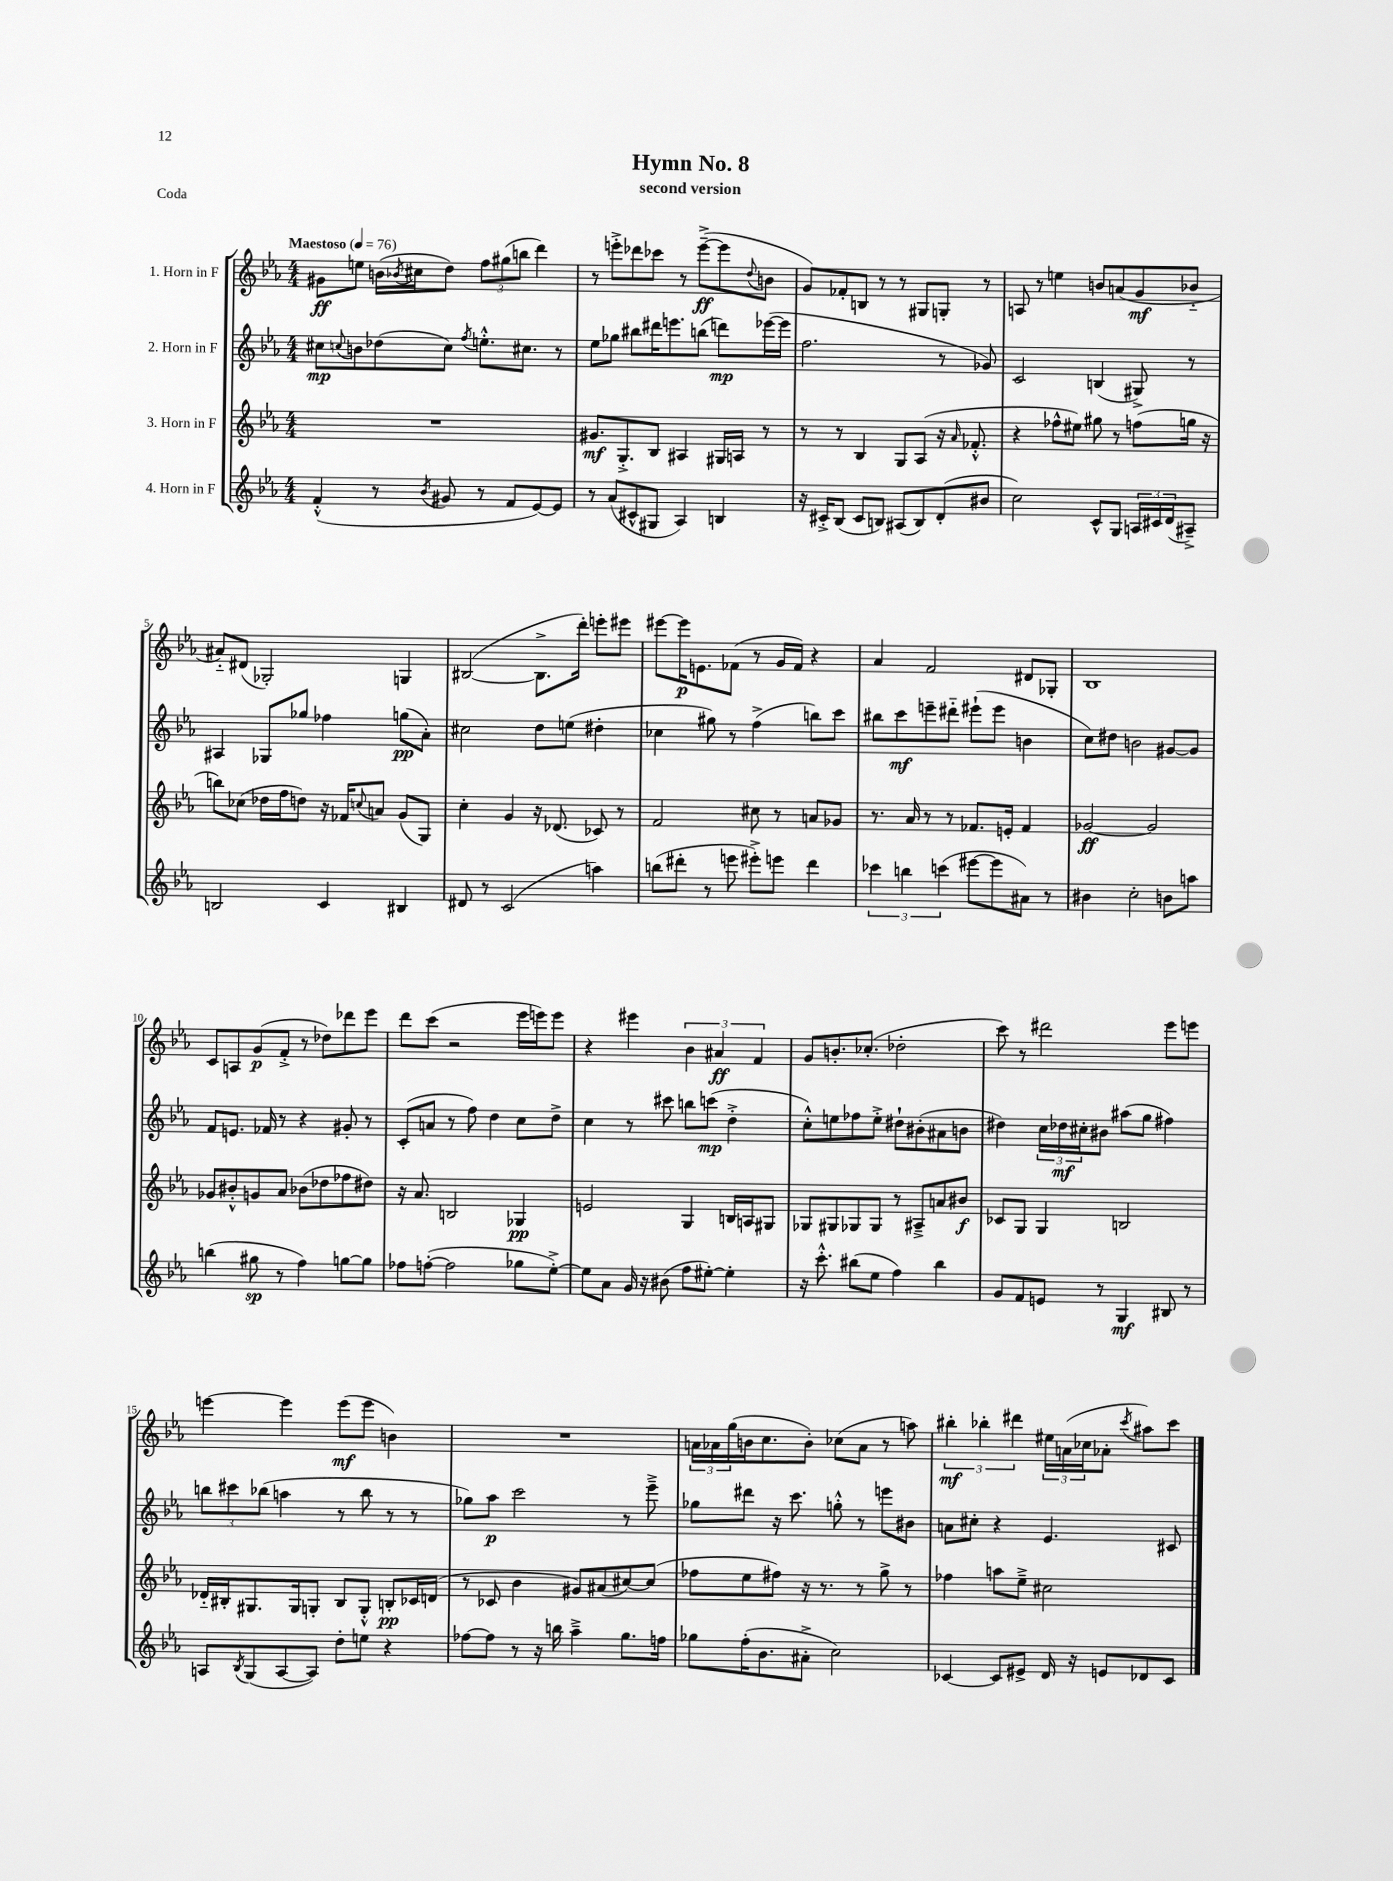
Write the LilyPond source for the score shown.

\header { title = "Hymn No. 8" subtitle = "second version" piece = "Coda" }
<<
\new StaffGroup <<
\new Staff = "s0" \with { instrumentName = "1. Horn in F" } {
    \clef treble \key ees \major \numericTimeSignature \time 4/4 \tempo "Maestoso" 4 = 76
    gis'8\ff e''8 b'16( \acciaccatura { bes'8 } cis''16 d''8) \tuplet 3/2 { f''8 gis''8( b''8 } d'''4) |
    r8 e'''8-.-> des'''8 ces'''8 r8 e'''8~--->\ff( e'''8 \appoggiatura { d''8 } b'8 |
    g'8) fes'8-. b8 r8 r8 gis8 g8-. r8 |
    a8 r8 e''4 b'8 a'8( g'8\mf bes'8-_ |
    ais'8-_) dis'8( ges2-.) g4 |
    bis2~( bis8.-> d'''16-.) e'''8-. eis'''8 |
    eis'''8~ eis'''16\p e'8. fes'8( r8 g'16 fes'16) r4 |
    aes'4 f'2 dis'8 ges8-. |
    bes1 |
    c'8 a8 g'8\p( f'8-.-> r8 des''8) des'''8 ees'''8 |
    d'''8 c'''8( r2 ees'''16 e'''16) e'''8 |
    r4 eis'''4 \tuplet 3/2 { bes'4 ais'4\ff f'4 } |
    g'8 b'8.-. ces''8.-.( des''2-. |
    c'''8) r8 dis'''2 ees'''8 e'''8 |
    e'''4~ e'''4 e'''8\mf( e'''8 b'4) |
    R1 |
    \tuplet 3/2 { a'16 aes'16 g''16( } b'16 c''8. b'8-.) ces''8( aes'8 r8 a''8) |
    \tuplet 3/2 { bis''4-.\mf bes''4-. dis'''4 } \tuplet 3/2 { eis''16 a'16( ces''16 } aes'8-. \acciaccatura { c'''8 } ais''8) c'''8 \bar "|." |
}
\new Staff = "s1" \with { instrumentName = "2. Horn in F" } {
    \clef treble \key ees \major \numericTimeSignature \time 4/4
    cis''8\mp \appoggiatura { c''8 } b'8 des''8( c''8) \acciaccatura { f''8 } e''8.-.-^ cis''8. r8 |
    ees''8 ges''8 bis''8 dis'''16 e'''8. b''8( d'''8\mp) ees'''16~( ees'''16 |
    f''2. r8 ges'8) |
    c'2 b4( gis8->) r8 |
    ais4 ges8 ges''8 fes''4 g''8\pp( aes'8-.) |
    cis''2 d''8 e''8( dis''4-. |
    ces''4 gis''8) r8 f''4->( b''8) c'''8 |
    bis''8 c'''8\mf e'''8-- dis'''8-_ eis'''8-!( eis'''8 b'4 |
    c''8) dis''8 b'2 gis'8~ gis'8 |
    f'8 e'8. fes'16 r8 r4 gis'8-. r8 |
    c'8-.( a'8 r8 f''8) d''4 c''8 d''8-> |
    c''4 r8 cis'''8 b''8 c'''8\mp( d''4-.-> |
    c''8-.-^) e''8 fes''8 e''8-.-> dis''8-! bis'8-.( ais'8 b'8 |
    dis''4) \tuplet 3/2 { c''16 des''16\mf cis''16-. } bis'8 ais''8( g''8 fis''4) |
    \tuplet 3/2 { b''8 cis'''8 bes''8( } a''4 r8 bes''8 r8 r8 |
    ges''8) aes''8\p c'''2 r8 ees'''8---> |
    ges''8 dis'''8 r16 c'''8. g''8-.-^ r8 e'''8 bis'8 |
    a'8 cis''8-. r4 ees'4. cis'8 \bar "|." |
}
\new Staff = "s2" \with { instrumentName = "3. Horn in F" } {
    \clef treble \key ees \major \numericTimeSignature \time 4/4
    R1 |
    gis'8.\mf g8.-.-> bes8 ais4 gis16 a16 r8 |
    r8 r8 bes4 g8 aes8( r16 \grace { aes'16 } fes'8.-.-^ |
    r4 fes''8-^ eis''8) gis''8 r8 f''8( g''16 r16 |
    b''8) ces''8( des''16 f''16 d''8) r16 fes'16 \appoggiatura { c''8 } a'8 g'8( g8) |
    c''4-. g'4 r16 des'8.( ces'8) r8 |
    f'2 cis''8 r8 a'8 ges'8 |
    r8. aes'16 r8 r8 fes'8. e'16-. fes'4 |
    ges'2~\ff ges'2 |
    ges'8 bis'8-.-^ g'8 aes'8 bes'8( des''8 fes''8 dis''8) |
    r16 aes'8. b2 ges4\pp |
    e'2 g4 b16 a16 gis8 |
    ges8 gis8 ges8 ges8 r8 ais8---> a'8 bis'8\f |
    ces'8 g8 g4 b2 |
    des'16-_ bis16-. gis8. gis16 g8-. bis8 g8-.-^ b8-.\pp ces'16 d'16( |
    r8 ces'8 bes'4 gis'8) ais'8( cis''8~) cis''8( |
    fes''8 ees''8 fis''8) r16 r8. r8 g''8-> r8 |
    fes''4 a''8 ees''8---> cis''2 \bar "|." |
}
\new Staff = "s3" \with { instrumentName = "4. Horn in F" } {
    \clef treble \key ees \major \numericTimeSignature \time 4/4
    f'4-.-^( r8 \acciaccatura { bes'8 } gis'8 r8 f'8 ees'8~) ees'8 |
    r8 aes'8( cis'8-^ gis8 aes4) b4 |
    r16 cis'16-.-> bes8( cis'8 b8) ais8( b8) d'8-.( bis'8 |
    c''2) c'8-^ g8 \tuplet 3/2 { a16 cis'16 d'16( } ais8--->) |
    b2 c'4 bis4 |
    dis'8 r8 c'2( a''4) |
    b''8( dis'''8-. r8 e'''8 eis'''8-.->) e'''8 dis'''4 |
    \tuplet 3/2 { ces'''4 b''4 c'''4( } eis'''8~ eis'''8 ais'8) r8 |
    bis'4 c''2-. b'8 a''8 |
    b''4( gis''8\sp r8 f''4) g''8~ g''8 |
    fes''8 f''8~-.( f''2 ges''8 ees''8~-.->) |
    ees''8 aes'8 g'16 r16 bis'8( f''8 eis''8~-.) eis''4-. |
    r16 c'''8.-.-^ bis''8( ees''8 f''4) bis''4 |
    g'8 f'8 e'8 r8 g4\mf bis8 r8 |
    a8 \acciaccatura { bes8 } g8( a8~ a8) d''8-. e''8 r4 |
    fes''8~ fes''8 r8 r16 b''16 aes''4---> g''8. f''16 |
    ges''8 f''16-.( bes'8. ais'8-.-> c''2) |
    ces'4~ ces'8 eis'8-> d'16 r16 e'8 des'8 ces'8 \bar "|." |
}
>>
>>
